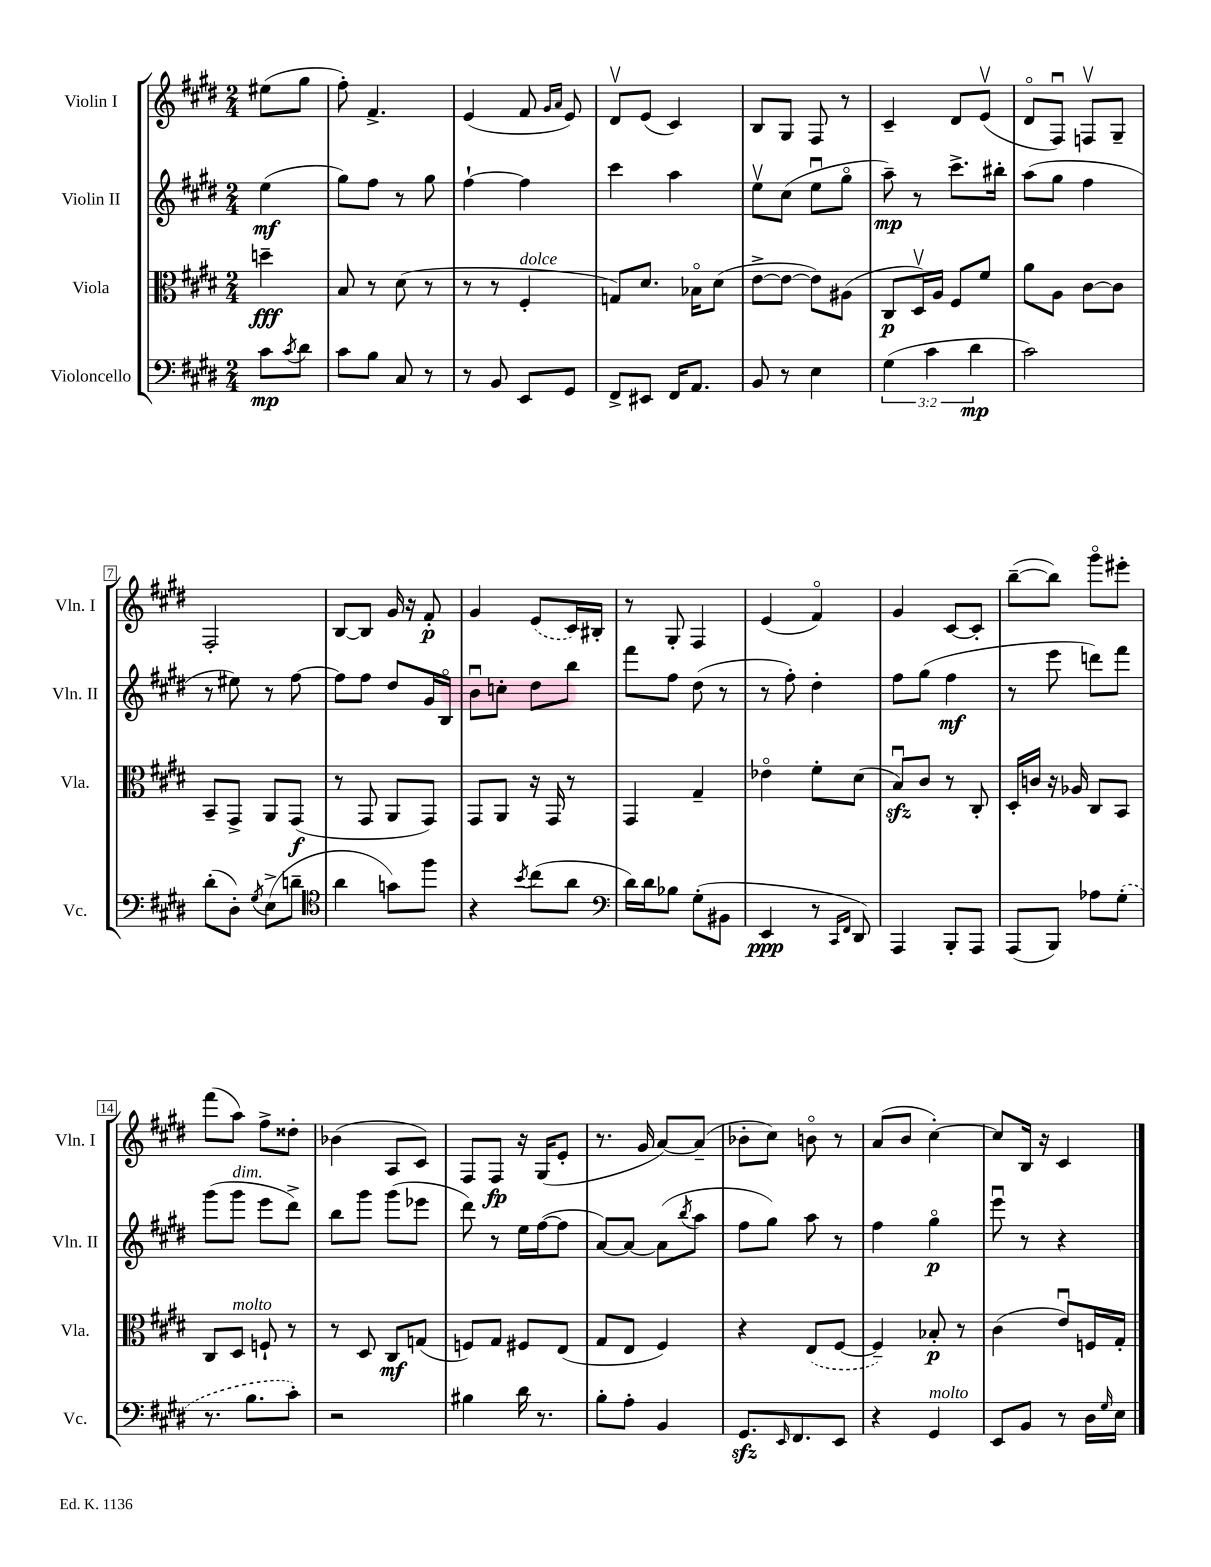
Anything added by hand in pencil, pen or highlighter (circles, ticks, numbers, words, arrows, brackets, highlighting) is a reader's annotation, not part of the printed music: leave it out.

**kern	**kern	**kern	**kern
*staff4	*staff3	*staff2	*staff1
*clefF4	*clefC3	*clefG2	*clefG2
*k[f#c#g#d#]	*k[f#c#g#d#]	*k[f#c#g#d#]	*k[f#c#g#d#]
*M2/4	*M2/4	*M2/4	*M2/4
8c#\L	4dd~\	(4ee\	(8ee#\L
8qc#/	.	.	.
8d#\J	.	.	8gg#\J
=	=	=	=
8c#\L	8B/	8gg#\L)	8ff#'\)
8B\J	8r	8ff#\J	4.f#^/
8C#/	(8d#\	8r	.
8r	8r	8gg#\	.
=	=	=	=
8r	8r	[4ff#`\	(4e/
8BB/	8r	.	.
8EE/L	4F#'/	4ff#\]	8f#/
.	.	.	16qqg#/LL
.	.	.	16qqa/JJ
8GG#/J	.	.	8e/)
=	=	=	=
8FF#^/L	8G/L)	4ccc#\	8d#v/L
8EE#/J	8.d#/J	.	(8e/J
16FF#/LK	.	4aa\	4c#/)
8.AA/J	16B-o\LK	.	.
.	(8d#\J	.	.
=	=	=	=
8BB/	[8e^\L	8eev\L	8B/L
8r	8e\_J	(8cc#\J	8G#/J
4E\	8e\]L)	8eeu\L	8F#/
.	(8A#\J	8gg#o\J	8r
=	=	=	=
(6G#\	8C#/L	8aa~\)	4c#~/
.	16D#v/L)	8r	.
6c#\	.	.	.
.	16A/JJ	.	.
.	8F#/L	8.ccc#^\L	8d#/L
6d#\	.	.	.
.	8f#/J	.	(8ev/J
.	.	16bb#'\Jk	.
=	=	=	=
2c#\)	8a\L	(8aa\L	8d#o/L
.	8A\J	8gg#\J	8F#u/J)
.	[8c#\L	4ff#\	8Fv/L
.	8c#\]J	.	8G#~/J
=	=	=	=
(8d#'\L	8BB~/L	8r	2F#'/
8D#'\J)	8GG#^/J	8ee#\)	.
8qG#/	.	.	.
(8E^\L	8AA/L	8r	.
8d~\J	(8GG#/J	[8ff#\	.
=	=	=	=
*clefC4	*	*	*
4a\	8r	8ff#\]L	[8B/L
.	8GG#/	8ff#\J	8B/]J
8g\L)	8AA/L	8dd#/L	16g#/
.	.	.	16r
8ff#\J	8GG#/J)	16g#/L	8f#'/
.	.	16Bo/JJ	.
=	=	=	=
4r	8GG#/L	8bu\L	4g#/
.	8AA/J	8cc'\J	.
8qb/	.	.	.
(8cc#\L	16r	8dd#\L	(8e/L
.	16GG#/	.	.
8a\J	8r	8bb\J	16c#/L)
.	.	.	16B#'/JJ
=	=	=	=
*clefF4	*	*	*
16d#\LL)	4GG#/	8fff#\L	8r
16d#\J	.	.	.
8B-\J	.	8ff#\J	8G#'/
(8G#'\L	4G#~/	(8dd#\	4F#/
8BB#\J	.	8r	.
=	=	=	=
4EE/	4e-o\	8r	(4e/
.	.	8ff#'\)	.
8r	8f#'\L	4dd#'\	4f#o/)
16qqCC#/LL	.	.	.
16qqFF#/JJ	.	.	.
8DD#/)	(8d#\J	.	.
=	=	=	=
4AAA/	8Bu/L)	8ff#\L	4g#/
.	8c#/J	(8gg#\J	.
8BBB'/L	8r	4ff#\	[8c#/L
8AAA/J	8C#'/	.	8c#'/]J
=	=	=	=
(8AAA/L	16D#'/LL	8r	([8bb~\L
.	16c/JJ	.	.
8BBB/J)	16r	8eee\	8bb\]J)
.	16A-/	.	.
8A-\L	8C#/L	8ddd\L)	8ggg#o\L
(8G#'\J	8BB/J	8fff#\J	8eee#'\J
=	=	=	=
8.r	8C#/L	(8ggg#\L	(8fff#\L
.	8D#/J	8ggg#\J	8aa\J)
8.B\L	.	.	.
.	8F`/	8eee\L	8ff#^\L
8c#'\J)	8r	8ddd#^\J)	8dd##'\J
=	=	=	=
2r	8r	8bb\L	(4b-\
.	8D#/	8ggg#\J	.
.	8C#/L	(8ggg#\L	8A/L
.	(8G/J	8eee-\J	8c#/J)
=	=	=	=
4B#\	8F/L)	8ddd#\)	8F#/L
.	8G#/J	8r	8F#/J
16d#\	8F#/L	16ee\LL	16r
8.r	.	([16ff#\J	(16G#/LK
.	(8E/J	8ff#\]J	8e'/J
=	=	=	=
8B'\L	8G#/L	[8a/L)	8.r
8A'\J	8E/J	8a/_J	.
.	.	.	16g#/
4BB/	4F#/)	(8a\]L	[8a/L)
.	.	8qbb/	.
.	.	8aa\J	(8a~/]J
=	=	=	=
8.GG#/L	4r	8ff#\L	8b-'\L
.	.	8gg#\J)	8cc#\J)
16qqEE/	.	.	.
8.FF#/	.	.	.
.	(8E/L	8aa\	8bo\
8EE/J	[8F#/J	8r	8r
=	=	=	=
4r	4F#~/])	4ff#\	(8a/L
.	.	.	8b/J
4GG#/	8B-'/	4gg#o\	[4cc#'\)
.	8r	.	.
=	=	=	=
8EE/L	(4c#\	8eeeu\	8cc#/]L
8BB/J	.	8r	16B/Jk
.	.	.	16r
8r	8eu/L)	4r	4c#/
16D#\LL	16F/L	.	.
16qqG#/	.	.	.
16E\JJ	16G#'/JJ	.	.
==	==	==	==
*-	*-	*-	*-
